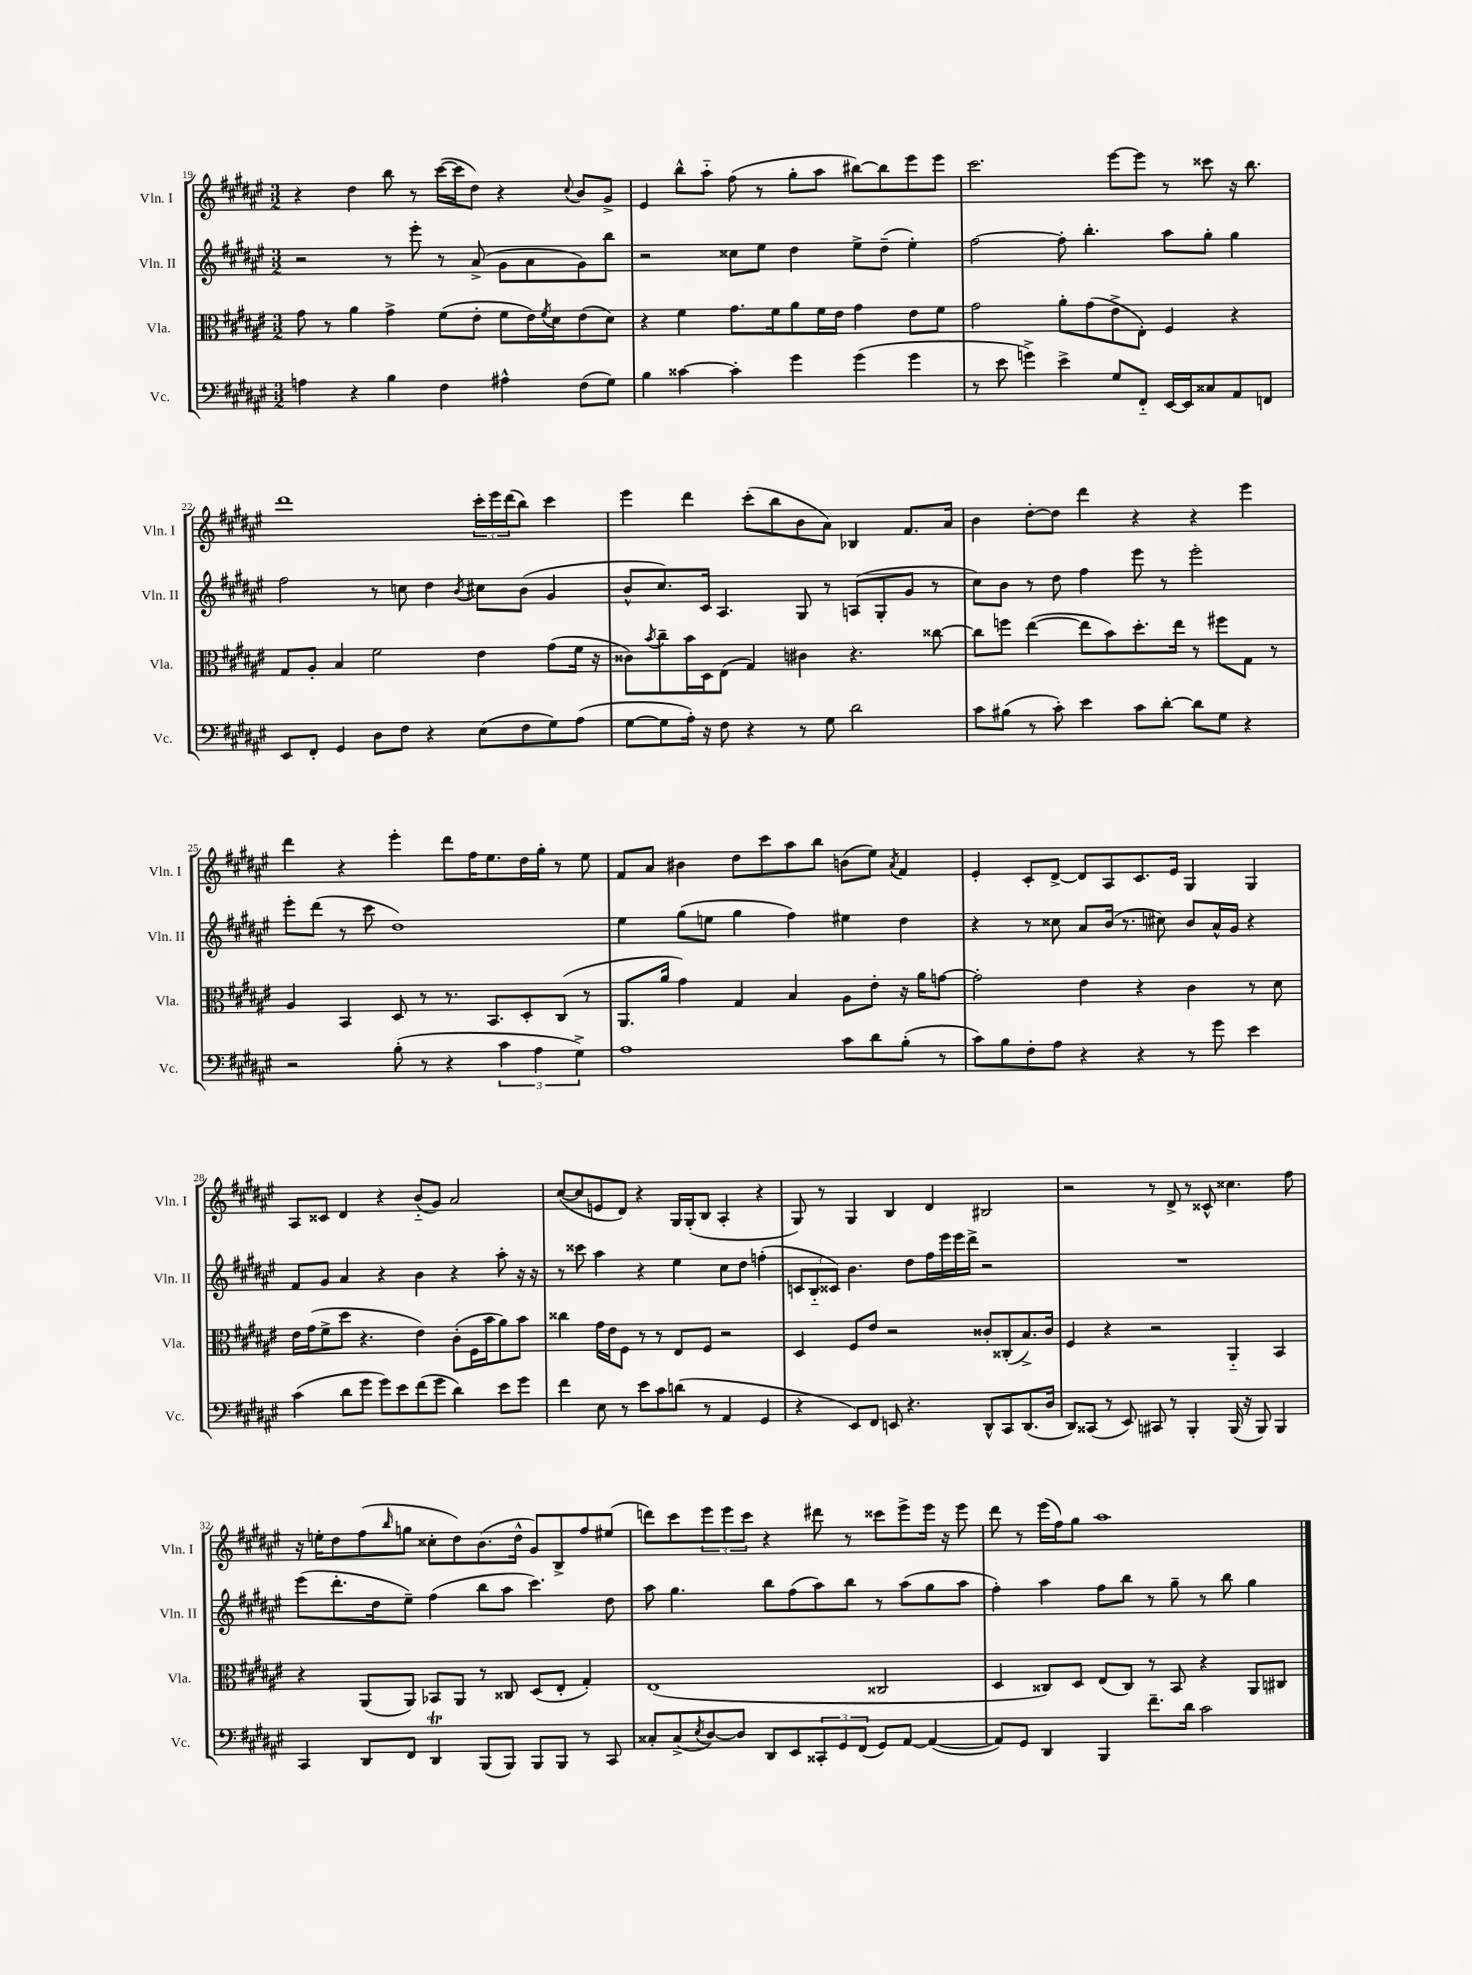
<<
\new StaffGroup <<
\new Staff = "s0" \with { instrumentName = "Vln. I" shortInstrumentName = "Vln. I" } {
    \clef treble \key fis \major \numericTimeSignature \time 3/2
    r4 dis''4 b''8 r8 cis'''16~( cis'''16 dis''8) r4 \appoggiatura { cis''8 } b'8 gis'8-> |
    eis'4 b''8-^ ais''8-_ fis''8( r8 gis''8-. ais''8 bis''8~) bis''8 eis'''8 eis'''8 |
    cis'''2. eis'''8~ eis'''8 r8 cisis'''8 r16 b''8. |
    dis'''1 \tuplet 3/2 { cis'''16-. eis'''16 dis'''16( } b''8) cis'''4 |
    eis'''4 dis'''4 cis'''8-.( b''8 b'8 ais'8) bes4 fis'8. ais'16 |
    b'4 dis''8~-. dis''8 dis'''4 r4 r4 eis'''4 |
    dis'''4 r4 eis'''4-. dis'''8 fis''16 eis''8. dis''16 gis''16-. r8 eis''8 |
    fis'8 ais'8 bis'4 dis''8 cis'''8 ais''8 b''8 b'8( eis''8) \acciaccatura { ais'8 } fis'4 |
    eis'4-. cis'8-. dis'8~-> dis'8 ais8 cis'8. eis'16 gis4 gis4 |
    ais8 cisis'8 dis'4 r4 b'8-_( gis'8) ais'2 |
    cis''8~( cis''8 e'8 dis'8) r4 gis16 gis16-.( b8 ais4-. r4 |
    gis8) r8 gis4 b4 dis'4 bis2 |
    r2 r8 dis'8-> r8 cisis'8-^ cisis''4. fis''8 |
    r16 e''16-. dis''8 fis''8( \grace { b''16 } g''8 cisis''8-. dis''8) b'8.( dis''16-^ gis'8) b8-> fis''8 eis''8( |
    d'''8) cis'''8 \tuplet 3/2 { eis'''8 eis'''8 cis'''8 } r4 dis'''8 r8 cisis'''8 eis'''8-> eis'''16 r16 eis'''8 |
    dis'''8 r8 eis'''16( fis''16) gis''8 ais''1 \bar "|." |
}
\new Staff = "s1" \with { instrumentName = "Vln. II" shortInstrumentName = "Vln. II" } {
    \clef treble \key fis \major \numericTimeSignature \time 3/2
    r2 r8 eis'''8-. r8 ais'8->( gis'8 ais'8 gis'8) b''8 |
    r2 cisis''8 eis''8 dis''4 eis''8-> dis''8--( eis''4-.) |
    fis''2~ fis''8-. b''4.-. ais''8 gis''8-. gis''4 |
    fis''2 r8 c''8 dis''4 \acciaccatura { b'8 } cis''8 b'8( gis'4 |
    b'8-^ cis''8.) cis'16 ais4. gis8 r8 a8( gis8-. gis'8 r8 |
    cis''8) b'8 r8 dis''8 fis''4 eis'''8 r8 eis'''2-. |
    eis'''8-. dis'''8( r8 cis'''8 dis''1) |
    eis''4 gis''8( e''8 gis''4 fis''4) eis''4 dis''4 |
    r4 r8 cisis''8 ais'8 b'16( r8. cis''8) b'8 ais'16-^ gis'16 r4 |
    fis'8 gis'8 ais'4 r4 b'4 r4 ais''8-. r16 r16 |
    r8 cisis'''8 ais''4 r4 eis''4 cis''8 dis''8 f''4-.( |
    \tuplet 3/2 { c'8 b8-_ cisis'8) } b'4. dis''8 fis''16 eis'''16 eis'''16 dis'''16-> r2 |
    R1. |
    eis'''8( dis'''8.-. dis''16 eis''8--) fis''4( b''8 ais''8 cis'''4.) dis''8 |
    ais''8 gis''4. b''8 fis''8( ais''8) b''8 r8 ais''8( gis''8 ais''8 |
    fis''4-.) ais''4 fis''8 b''8 r8 gis''8-- r8 b''8 gis''4 \bar "|." |
}
\new Staff = "s2" \with { instrumentName = "Vla." shortInstrumentName = "Vla." } {
    \clef alto \key fis \major \numericTimeSignature \time 3/2
    gis'8 r8 ais'4 gis'4-> fis'8( eis'8-. fis'8 eis'16) \acciaccatura { fis'8 } dis'16 eis'8( dis'8) |
    r4 fis'4 gis'8. fis'16 ais'8 fis'16 eis'16 gis'4 eis'8 fis'8 |
    gis'2 ais'8-. gis'8( eis'8-> eis8-.) fis4 r4 |
    gis8 ais8-. b4 fis'2 eis'4 gis'8( fis'16 r16 |
    cisis'8) \acciaccatura { b'8 } cis''8-- b'16 dis16 eis8( gis4) cis'4 r4. cisis''8~ |
    cisis''8 f''8 eis''4~( eis''8 b'8) dis''8.-. eis''16 r8 fis''8 gis8 r8 |
    ais4 b,4 dis8 r8 r8. b,8. dis8-. cis8( r8 |
    ais,8. ais'16 gis'4) gis4 b4 ais8 eis'8-. r16 ais'16 g'8~ |
    g'2-. eis'4 r4 cis'4 r8 dis'8 |
    eis'16 gis'16( fis'8-> dis''8 r4. eis'4) cis'8-.( fis16 b'16 ais'8) b'8 |
    cisis''4 gis'16 eis'16 fis8 r8 r8 eis8 fis8 r2 |
    dis4 fis8 eis'8 r2 cisis'8-. cisis8-.( b8.->) cisis'16 |
    fis4 r4 r2 ais,4-_ b,4 |
    r4 ais,8( ais,8) bes,8 ais,8 r8 cisis8 dis8( eis8-. gis4-.) |
    eis1( cisis2 |
    dis4 cisis8) dis8 eis8( cisis8) r8 b,8 r4 ais,8 cis8 \bar "|." |
}
\new Staff = "s3" \with { instrumentName = "Vc." shortInstrumentName = "Vc." } {
    \clef bass \key fis \major \numericTimeSignature \time 3/2
    a4 r4 b4 fis4 ais4-^ fis8( gis8) |
    b4 cisis'4~ cisis'4-. gis'4 gis'4( gis'4 |
    r8 eis'8 g'4->) eis'4-> gis8 fis,8-_ eis,16~ eis,16 cisis8 ais,8 f,8 |
    eis,8 fis,8-. gis,4 dis8 fis8 r4 eis8( fis8 gis8) ais8( |
    gis8~ gis8 ais16-.) r16 fis8 r4 r8 gis8 dis'2 |
    cis'8 bis8( r8 cis'8-.) eis'4 cis'8 dis'8~-. dis'8 gis8 r4 |
    r2 b8-.( r8 r4 \tuplet 3/2 { cis'4 ais4 gis4->) } |
    ais1 cis'8 dis'8 b8-.( r8 |
    cis'8) b8 fis8-. ais8 r4 r4 r8 gis'8 eis'4 |
    cis'4( dis'8 gis'8 gis'8) eis'8 fis'8( gis'8 dis'4) eis'8 gis'8 |
    fis'4 eis8 r8 eis'8 cis'8 d'8( r8 ais,4 gis,4 |
    r4 eis,8) fis,8 e,8 r4. dis,8-^ cis,8 dis,8.( dis16 |
    dis,8) cisis,8( r8 eis,8) cis,8 r8 b,,4-. b,,16( r16 b,,8) b,,4 |
    cis,4 dis,8 fis,8 dis,4\trill b,,8( b,,8) b,,8 b,,8 r8 cis,8 |
    cisis8-. cisis8->( \acciaccatura { eis8 } dis8~) dis8 dis,8 eis,8 \tuplet 3/2 { cisis,8-. gis,8 fis,8( } gis,8) ais,8~ ais,4~( |
    ais,8) gis,8 dis,4 b,,4 fis'8.-- dis'16 cis'2 \bar "|." |
}
>>
>>
\layout { \context { \Score currentBarNumber = #19 } }
